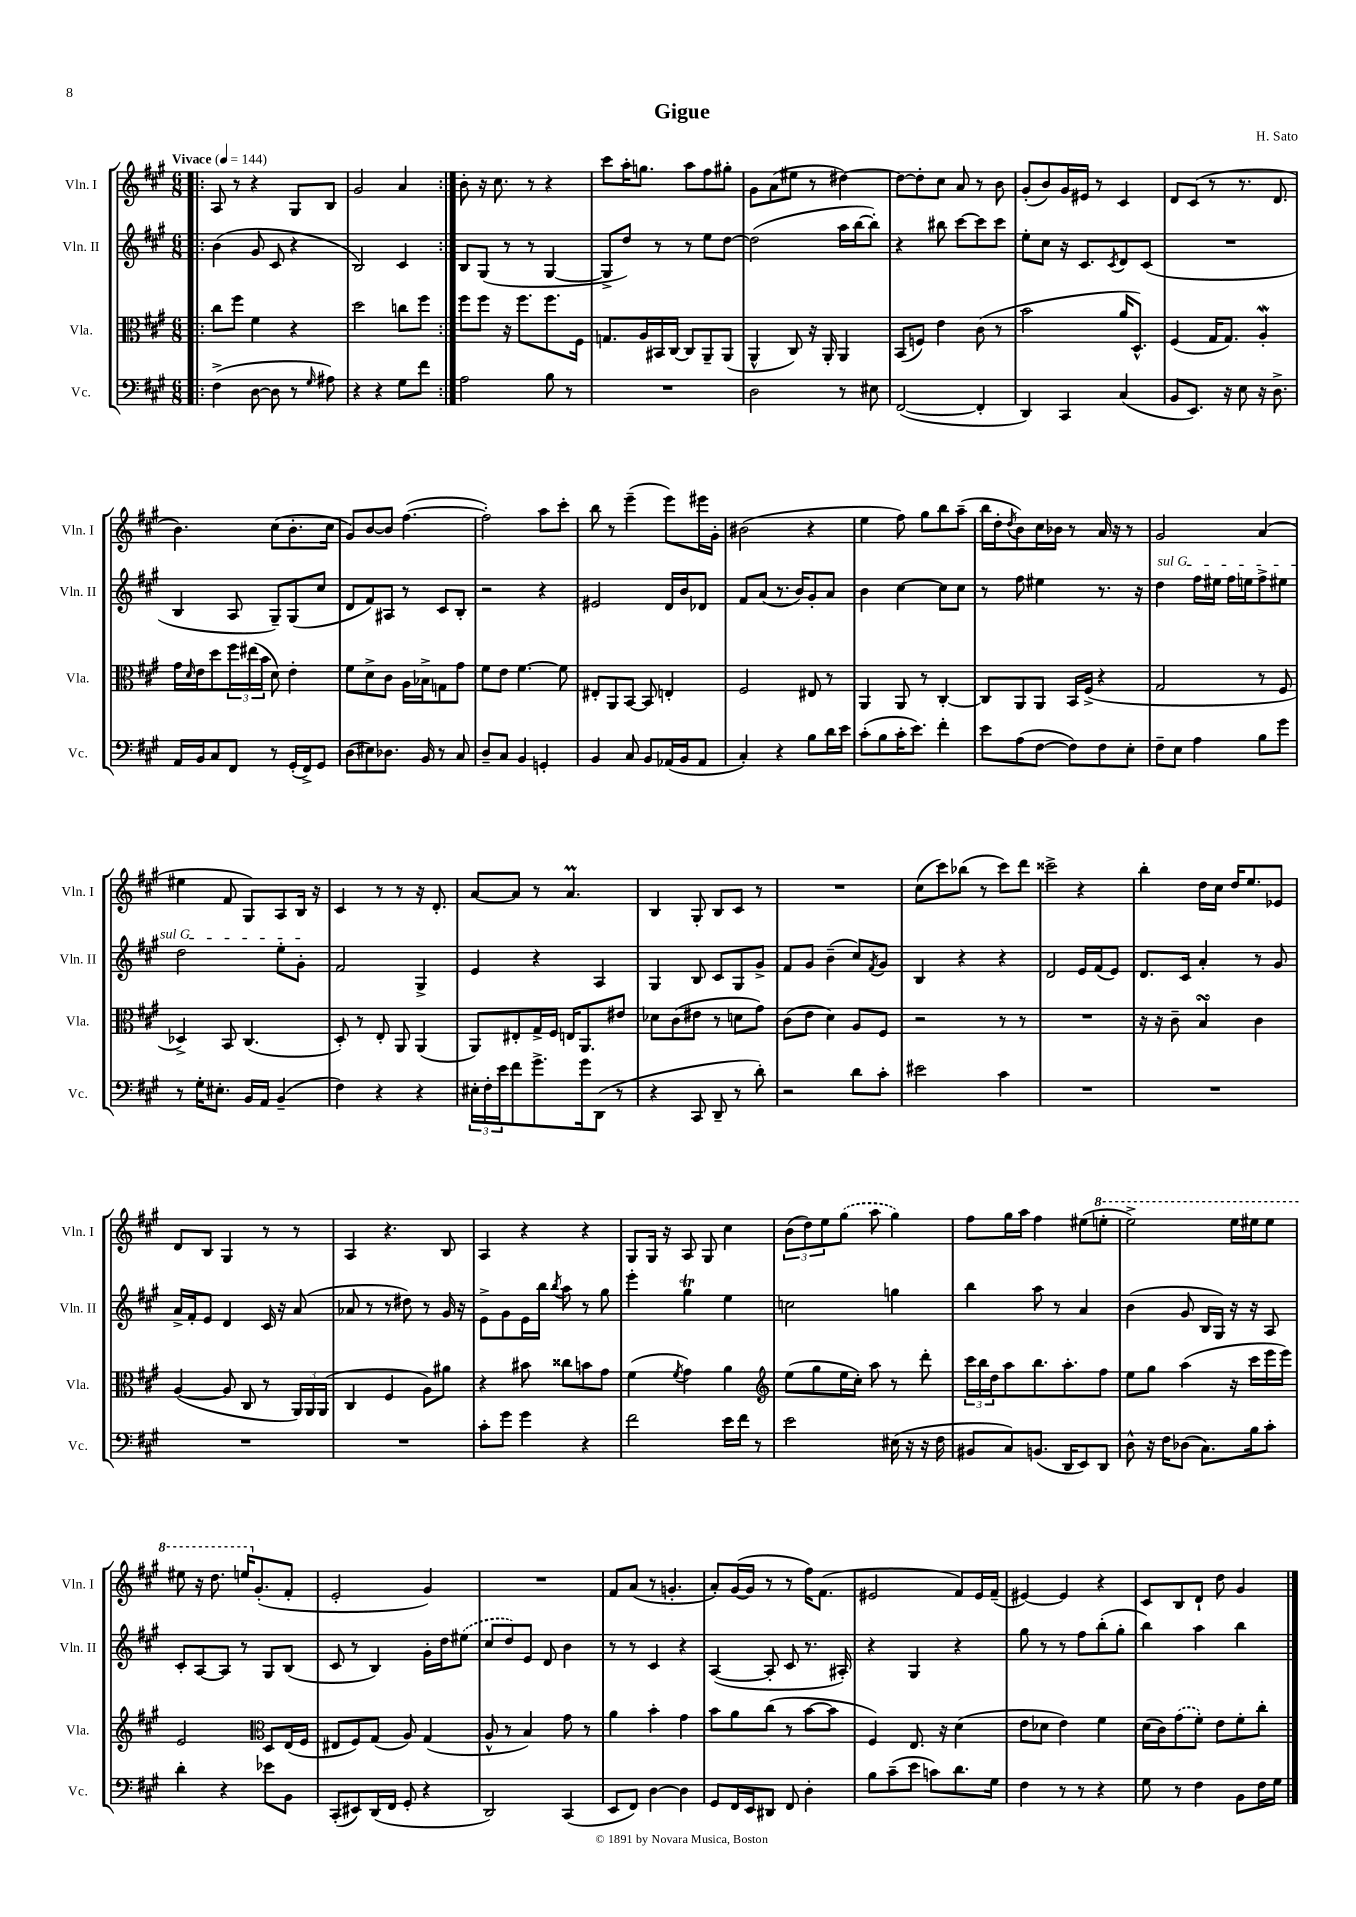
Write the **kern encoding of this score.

**kern	**kern	**kern	**kern
*part4	*part3	*part2	*part1
*staff4	*staff3	*staff2	*staff1
*I"Vc.	*I"Vla.	*I"Vln. II	*I"Vln. I
*I'Vc.	*I'Vla.	*I'Vln. II	*I'Vln. I
*clefF4	*clefC3	*clefG2	*clefG2
*k[f#c#g#]	*k[f#c#g#]	*k[f#c#g#]	*k[f#c#g#]
*M6/8	*M6/8	*M6/8	*M6/8
*MM144	*MM144	*MM144	*MM144
=1!|:	=1!|:	=1!|:	=1!|:
!	!	!	!LO:TX:a:B:t=Vivace
(4F#^\	8cc#\L	(4b\	8A/
.	8ff#\J	.	8r
[8D\	4f#\	8g#/	4r
8D\]	.	8c#/	.
8r	4r	4r	8G#/L
16qqG#/	.	.	.
8A#X\)	.	.	8B/J
=2	=2	=2	=2
4r	2dd\	2B/)	2g#/
4r	.	.	.
8G#\L	8ccn\L	4c#/	4a/
8f#\J	8ff#\J	.	.
=3:|!	=3:|!	=3:|!	=3:|!
2A\	8ff#\L	8B/L	8b'\
.	8ff#\J	(8G#/J	16r
.	.	.	8.cc#\
.	16r	8r	.
.	8.ff#\L	.	.
.	.	8r	8r
8B\	8.ff#\	[4G#/	4r
8r	.	.	.
.	16F#\Jk	.	.
=4	=4	=4	=4
2.r	8.Gn/L	8G#^/L]	8ccc#\L
.	.	8dd/J)	16aa'\K
.	16A/L	.	8.ggn\J
.	16BB#X/	8r	.
.	[16C#/JJ	.	.
.	8C#/L]	8r	8aa\L
.	8AA~/	8ee\L	8ff#\
.	(8AA/J	[8dd\J	8gg#X'\J
=5	=5	=5	=5
2D\	4AA^^/	(2dd\]	8g#\L
.	.	.	(8a\
.	8C#/)	.	8ee#X\J
.	16r	.	8r
.	16AA'/	.	.
8r	4AA/	16aa\LL	[4dd#X\)
.	.	[16bb\J	.
8E#X\	.	8bb'\J])	.
=6	=6	=6	=6
([2FF#/	(8BB/L	4r	8dd#\L_
.	8Fn/J)	.	8dd#'\]
.	4e\	8bb#X\	8cc#\J
.	.	[8ccc#\L	8a/
4FF#'/]	(8c#\	8ccc#\]	8r
.	8r	8ccc#\J	8b\
=7	=7	=7	=7
4DD/)	2b\	8ee'\L	(8g#'/L
.	.	8cc#\J	8b/)
4CC#/	.	16r	16g#/L
.	.	8.c#/L	16e#X/JJ
.	.	.	8r
.	.	8qc#/	.
(4C#/	16a/KL	8d/	4c#/
.	8.D^^/J)	.	.
.	.	(8c#/J	.
=8	=8	=8	=8
8BB/L	(4F#/	2.r	8d/L
8.EE/J)	.	.	(8c#/J
.	16G#/KL	.	8r
16r	8.G#/J)	.	.
8E\	.	.	8.r
16r	4Aw'/	.	.
8.D^\	.	.	8.d/
!!LO:LB:g=z
=9	=9	=9	=9
16AA/LL	16g#\LL	4B/	4.b\)
.	16qqd/	.	.
16BB/J	16e\J	.	.
8C#/	8dd\	.	.
8FF#/J	24ff#\L	8A/	.
.	(24ee#X\	.	.
.	24b\JJ	.	.
8r	8d\)	8G#~/L)	(8cc#\L
(16GG#'/LL	4e'\	(8G#/	8.b'\
16FF#^/J)	.	.	.
8GG#/J	.	8cc#/J	.
.	.	.	16cc#\Jk
=10	=10	=10	=10
(8D\L	8f#\L	8d/L	8g#/L)
8E#X\)	8d^\	8f#/)	[8b/
8.D-X\J	8c#\J	8A#X/J	8b/J]
.	16A\LL	8r	([4.ff#\
16BB/	16B-X^\J	.	.
8r	8Gn\	8c#/L	.
8C#/	8g#\J	8B'/J	.
=11	=11	=11	=11
8D~/L	8f#\L	2r	2ff#'\])
8C#/J	8e\J	.	.
4BB/	[4.f#\	.	.
4GGn'/	.	4r	8aa\L
.	8f#\]	.	8ccc#'\J
=12	=12	=12	=12
4BB/	8E#X'/L	2e#X/	8bb\
.	8AA/	.	8r
8C#/	[8BB/J	.	(4eee~\
8BB/L	8BB/]	.	.
(16AA-X/L	4En'/	16d/LL	8eee\L)
16BB/J	.	16b/J	.
8AA-/J	.	8d-X/J	16eee#X\L
.	.	.	16g#'\JJ
=13	=13	=13	=13
4C#'/)	2F#/	8f#/L	(2b#X\
.	.	(8a/J	.
4r	.	8.r	.
.	.	16b/KL)	.
8B\L	8E#X/	8g#'/	4r
16d\L	8r	8a/J	.
16e\JJ	.	.	.
=14	=14	=14	=14
(8c#'\L	4AA/	4b\	4ee\
8B\	.	.	.
16c#'\K	8AA/	[4cc#\	8ff#\)
8.e\J)	.	.	.
.	8r	.	8gg#\L
4f#'\	[4C#'/	8cc#\L]	8bb\
.	.	8cc#\J	(8aa~\J
=15	=15	=15	=15
8e\L	8C#/L]	8r	16bb\LL
.	.	.	16dd'\J
.	.	.	8qdd/
(8A\	8AA/	8ff#\	8b\)
[8F#\J	8AA/J	4ee#X\	16cc#\L
.	.	.	16b-X\JJ
8F#\L])	16BB/LL	.	8r
.	(16F#^/JJ	.	.
8F#\	4r	8.r	16a/
.	.	.	16r
8E'\J	.	.	8r
.	.	16r	.
=16	=16	=16	=16
!	!	!LO:TX:a:i:t=sul G	!
8F#~\L	2G#/	4dd\	2g#/
8E\J	.	.	.
4A\	.	16ff#\LL	.
.	.	16ee#X\JJ	.
.	.	16ff#\LL	.
.	.	16een\J	.
8B\L	8r	8ff#^\	(4a/
8g#\J	8F#/	8ee#X\J	.
!!LO:LB:g=z
=17	=17	=17	=17
8r	4D-X^/)	2dd\	4ee#X\
16G#'\KL	.	.	.
8.E#X'\J	.	.	.
.	8BB/	.	8f#/
16BB/LL	(4.C#/	.	8G#/L)
16AA/JJ	.	.	.
(4BB~/	.	8ee'\L	8A/
.	.	8g#'\J	16B/Jk
.	.	.	16r
=18	=18	=18	=18
4F#\)	8D'/)	2f#/	4c#/
.	8r	.	.
4r	8E'/	.	8r
.	8AA/	.	8r
4r	(4AA/	4G#^/	16r
.	.	.	8.d'/
=19	=19	=19	=19
24E#X'\LL	8AA/L)	4e/	[8a/L
24F#'\	.	.	.
24e\J	.	.	.
8f#\	8E#X'/	.	8a/J]
8.g#^\	16G#^/L	4r	8r
.	16F#/JJ	.	.
.	16En/KL	.	4.aM/
16g#\k	8.AA/	.	.
(8DD\J	.	4A/	.
8r	8e#X/J	.	.
=20	=20	=20	=20
4r	8d-X\L	4G#/	4B/
.	(8c#\	.	.
8CC#/	8e#X\J	8B/	8G#'/
8DD~/	8r	8c#/L	8B/L
8r	8dn\L	8G#/	8c#/J
8d'\)	8g#\J)	8g#^/J	8r
=21	=21	=21	=21
2r	(8c#\L	8f#/L	2.r
.	8e\J	8g#/J	.
.	4d\)	(4b~\	.
8d\L	8A/L	8cc#/L)	.
.	.	8qf#/	.
8c#'\J	8F#/J	8g#/J	.
=22	=22	=22	=22
2e#X\	2r	4B/	(8cc#\L
.	.	.	8ccc#\)
.	.	4r	(8bb-X\J
.	.	.	8r
4c#\	8r	4r	8ccc#\L)
.	8r	.	8ddd\J
=23	=23	=23	=23
2.r	2.r	2d/	2ccc##X^\
.	.	16e/LL	4r
.	.	(16f#/J	.
.	.	8e/J)	.
=24	=24	=24	=24
2.r	16r	8.d/L	4bb'\
.	16r	.	.
.	8c#~\	.	.
.	.	16c#/Jk	.
.	4BsSSS/	4a'/	16dd\LL
.	.	.	16cc#\JJ
.	.	.	16dd/KL
.	.	.	8.ee/
.	4c#\	8r	.
.	.	8g#/	8e-X/J
!!LO:LB:g=z
=25	=25	=25	=25
2.r	([4A/	16a^/LL	8d/L
.	.	16f#'/J	.
.	.	8e/J	8B/J
.	8A/]	4d/	4G#/
.	8C#/	.	.
.	8r	16c#/	8r
.	.	16r	.
.	24AA/LL)	(8a/	8r
.	24AA/	.	.
.	(24AA/JJ	.	.
=26	=26	=26	=26
2.r	4C#/	8a-X/	4A/
.	.	8r	.
.	4F#/	8r	4.r
.	.	8dd#X\)	.
.	8A\L)	8r	.
.	8a#X\J	16g#/	8B/
.	.	16r	.
=27	=27	=27	=27
8c#'\L	4r	8e^\L	4A/
8g#\J	.	8g#\	.
4g#\	8b#X\	16e\L	4r
.	.	16bb\JJ	.
.	.	8qbb/	.
.	8cc##X\L	8aa\	.
4r	8bn\	8r	4r
.	8g#\J	8gg#\	.
=28	=28	=28	=28
2f#\	(4f#\	4eee'\	8G#/L
.	.	.	16G#/Jk
.	.	.	16r
.	8qf#/	.	.
.	4g#\)	4gg#t\	8A/
.	.	.	8G#/
16e\LL	4a\	4ee\	4cc#\
16f#\JJ	.	.	.
8r	.	.	.
=29	=29	=29	=29
*	*clefG2	*	*
2e\	(8ee\L	2ccn\	(12b\L
.	.	.	12dd\)
.	8gg#\	.	.
.	.	.	12ee\
.	16ee\L	.	(8gg#\J
.	16cc#'\JJ)	.	.
.	8aa\	.	8aa\
(16E#X\	8r	4ggn\	4gg#\)
16r	.	.	.
16r	8ddd'\	.	.
16F#\	.	.	.
=30	=30	=30	=30
8BB#X/L	24ccc#\LL	4bb\	8ff#\L
.	24bb\	.	.
.	24dd\J	.	.
8C#/)	8aa\	.	16gg#\L
.	.	.	16aa\JJ
(8.BBn/J	8.bb\	8aa\	4ff#\
.	.	8r	.
16DD/KL	8.aa'\	.	.
8EE/)	.	4a/	(8ee#X\L
*	*	*	*8va
8DD/J	8ff#\J	.	8eeen'\J
=31	=31	=31	=31
8D^^\	8ee\L	(4b\	2eee^\)
16r	8gg#\J	.	.
16F#\KL	.	.	.
(8D-X\J	(4aa\	8g#/	.
8.C#\L)	.	16B/LL	.
.	.	16G#/JJ)	.
.	16r	16r	16eee\LL
16B\k	16ccc#\LL	16r	16eee#X\J
8c#'\J	16eee\	8A/	8eee#\J
.	16eee\JJ)	.	.
!!LO:LB:g=z
=32	=32	=32	=32
4d'\	2e/	8c#'/L	8eee#X\
.	.	[8A/	16r
.	.	.	8.ddd\
4r	.	8A/J]	.
.	.	8r	16eeen/KL
*	*	*	*X8va
.	.	.	(8.g#'/
*	*clefC3	*	*
8e-X\L	8D/L	8G#/L	.
8BB\J	(16E/L	(8B/J	8f#'/J
.	16F#/JJ	.	.
=33	=33	=33	=33
(8CC#'/L	8E#X/L	8c#/	2e'/
8EE#X/)	8F#/)	8r	.
(16DD/L	(8G#/J	4B/)	.
16FF#/JJ	.	.	.
8GG#'/	8A/)	.	.
4r	(4G#/	16g#'\LL	4g#/)
.	.	16dd\J	.
.	.	(8ee#X\J	.
=34	=34	=34	=34
2DD/)	8A^^/	8cc#/L	2.r
.	8r	8dd/)	.
.	4B/)	8e/J	.
.	.	8d/	.
(4CC#/	8g#\	4b\	.
.	8r	.	.
=35	=35	=35	=35
8EE/L	4a\	8r	8f#/L
8FF#/J)	.	8r	(8a/J
[4D\	4b'\	4c#/	8r
.	.	.	4.gn'/
4D\]	4g#\	4r	.
=36	=36	=36	=36
8GG#/L	8b\L	([4A/	8a'/L)
16FF#/L	8a\	.	([16g#/L
16EE/J	.	.	16g#/JJ]
8DD#X/J	(8cc#\J	8A'/]	8r
8FF#/	8r	8c#/	8r
4D'\	[8b\L	8.r	16ff#\KL)
.	.	.	(8.f#\J
.	8b\J]	.	.
.	.	16A#X'/)	.
=37	=37	=37	=37
8B\L	4F#/)	4r	2e#X/
(8c#~\	.	.	.
8e\J	8.E/	4G#/	.
8cn\L)	.	.	.
.	16r	.	.
8.d\	(4d\	4r	8f#/L)
.	.	.	16e#/L
16G#\Jk	.	.	(16f#~/JJ
=38	=38	=38	=38
4F#\	8e\L	8gg#\	[4e#X/)
.	8d-X\J	8r	.
8r	4e\)	8r	4e#/]
8r	.	8ff#\L	.
4r	4f#\	(8bb'\	4r
.	.	8gg#'\J	.
=39	=39	=39	=39
8G#\	(16d\LL	4bb\)	8c#/L
.	16c#\J)	.	.
8r	(8g#\	.	8B/
4F#\	8f#'\J)	4aa\	8d`/J
.	8e\L	.	8dd\
8BB\L	8f#'\	4bb\	4g#/
16F#\L	8cc#'\J	.	.
16G#\JJ	.	.	.
==	==	==	==
*-	*-	*-	*-
